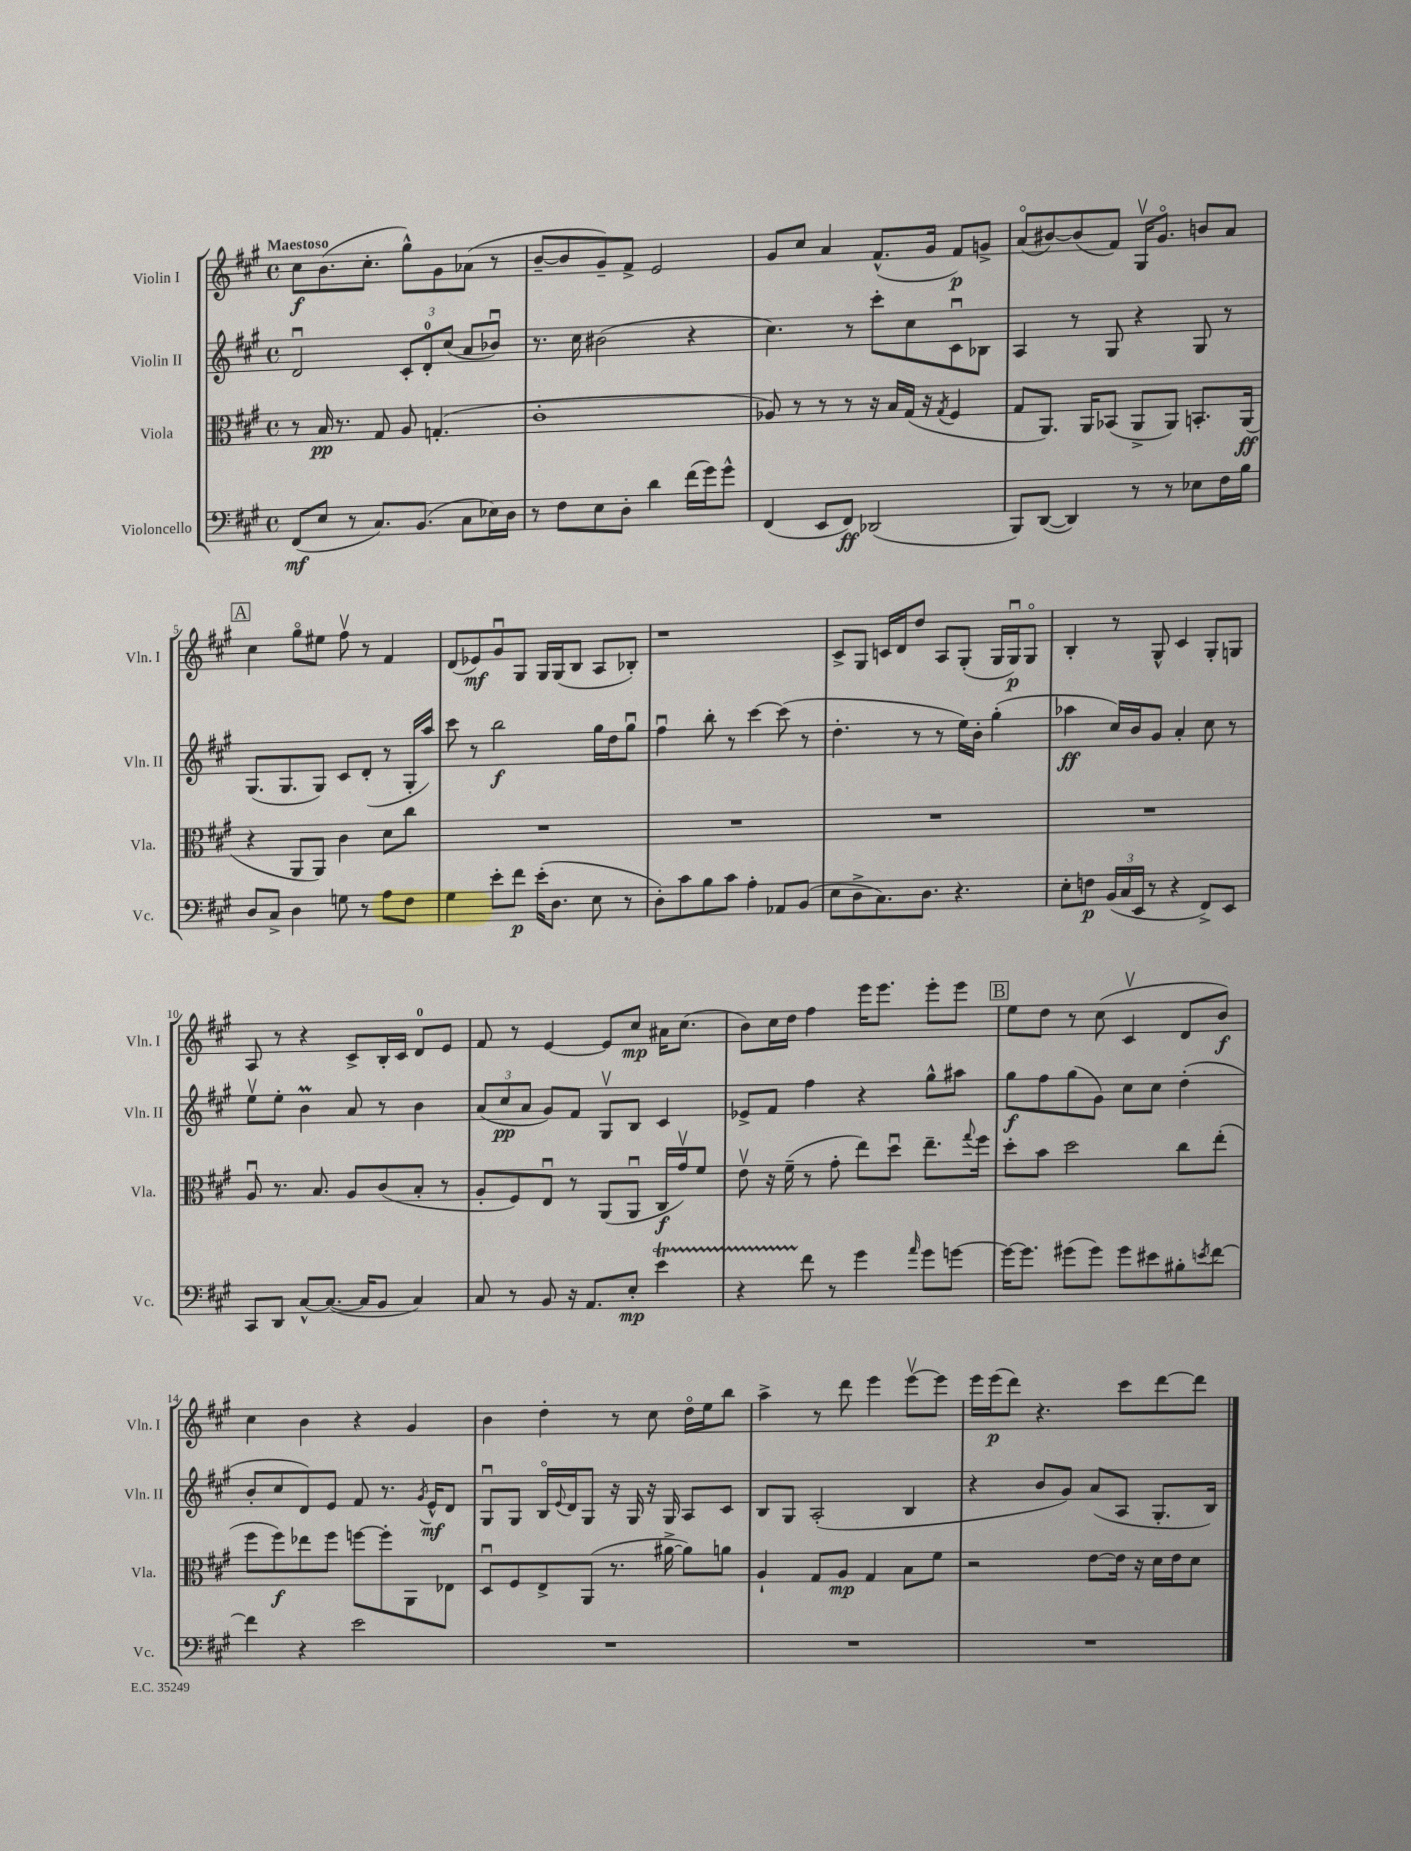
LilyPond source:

<<
\new StaffGroup <<
\new Staff = "s0" \with { instrumentName = "Violin I" shortInstrumentName = "Vln. I" } {
    \clef treble \key a \major \defaultTimeSignature \time 4/4 \tempo "Maestoso"
    cis''8\f b'8.( cis''8.-. gis''8-^) gis'8 aes'8( r8 |
    b'8~-- b'8 gis'8--) fis'8-> e'2 |
    gis'8 cis''8 a'4 fis'8.-^( gis'16 fis'8\p) g'8-> |
    a'8\flageolet( bis'8~) bis'8( fis'8) gis16\upbow gis'8.\flageolet b'8 a'8 |
    \mark \markup { \box "A" } cis''4 gis''8\flageolet eis''8 fis''8\upbow r8 fis'4 |
    d'8( ees'8\mf) gis'8\downbow gis8 gis16 gis16( b8 a8 bes8-.) |
    r1 |
    cis'8-> gis8 c'16 d'16 d''8 a8 gis8-.( gis16 gis16\downbow\p) gis8\flageolet |
    b4-. r8 gis8-^ cis'4 gis8-. g8 |
    a8 r8 r4 cis'8-> b16-. cis'16 d'8-0 e'8 |
    fis'8 r8 e'4~ e'8 cis''8\mp ais'16 cis''8.( |
    b'8) cis''16 d''16 fis''4 e'''16 e'''8. e'''8-. e'''8 |
    \mark \markup { \box "B" } e''8 d''8 r8 cis''8( cis'4\upbow d'8 b'8\f) |
    cis''4 b'4 r4 gis'4 |
    b'4 d''4-. r8 cis''8 d''16\flageolet e''16 b''8 |
    a''4-> r8 d'''8 e'''4 e'''8~\upbow e'''8 |
    e'''16 e'''16\p( d'''8) r4. cis'''8 d'''8~ d'''8 \bar "|." |
}
\new Staff = "s1" \with { instrumentName = "Violin II" shortInstrumentName = "Vln. II" } {
    \clef treble \key a \major \defaultTimeSignature \time 4/4
    d'2\downbow \tuplet 3/2 { cis'8-. d'8-0-. cis''8( } a'8 bes'8\downbow) |
    r8. cis''16 bis'2( r4 |
    cis''4.) r8 cis'''8-. cis''8 cis'8\downbow bes8 |
    a4 r8 gis8 r4 gis8 r8 |
    \mark \markup { \box "A" } gis8.( gis8. gis8) cis'8 d'8-.( r8 gis16-. a''16) |
    cis'''8 r8 b''2\f gis''16 d''16 gis''8\downbow |
    fis''4\downbow b''8-. r8 cis'''4~ cis'''8( r8 |
    d''4.-. r8 r8 e''16) b'16-. gis''4-.( |
    aes''4\ff cis''16) b'16 gis'8 a'4-. cis''8 r8 |
    e''8\upbow e''8-. b'4\prall a'8 r8 b'4 |
    \tuplet 3/2 { a'8( cis''8\pp a'8 } gis'8) fis'8 gis8\upbow b8 cis'4 |
    ees'8-> fis'8 fis''4 r4 gis''8-^ ais''8 |
    \mark \markup { \box "B" } gis''8\f fis''8 gis''8( gis'8) cis''8 cis''8 d''4-.( |
    b'8-. cis''8 d'8) e'8 fis'8 r8. \acciaccatura { gis'8 } e'16-^\mf d'8 |
    gis8\downbow gis8 b16\flageolet \appoggiatura { e'8 } d'16 gis8 r16 gis16 r16 gis16 a8 cis'8 |
    b8 gis8 a2-.( b4 |
    r4 b'8 gis'8) a'8( a8 gis8.-. b16) \bar "|." |
}
\new Staff = "s2" \with { instrumentName = "Viola" shortInstrumentName = "Vla." } {
    \clef alto \key a \major \defaultTimeSignature \time 4/4
    r8 b16\pp r8. gis8 a8 g4.-.( |
    cis'1-. |
    aes8) r8 r8 r8 r16 b16 gis16( r16 \acciaccatura { gis8 } fis4 |
    gis8 a,8.) a,16 bes,8( a,8-> a,8) b,8.-. a,16\ff( |
    \mark \markup { \box "A" } r4 a,8 a,8) cis'4 d'8 cis''8 |
    R1 |
    R1 |
    R1 |
    R1 |
    a8\downbow r8. b8. a8 cis'8( b8-. r8 |
    a8-. fis8) e8\downbow r8 a,8( a,8\downbow cis16\f gis'16\upbow) fis'8 |
    e'8\upbow r16 fis'16--( r8 gis'8-. e''8) d''8\downbow e''8.-- \appoggiatura { gis''8 } fis''16 |
    \mark \markup { \box "B" } d''8-. b'8 d''2 cis''8 e''8-.( |
    fis''8 fis''8\f) ees''8 fis''8 f''8~ f''8-. a,8 ees8 |
    d8\downbow fis8 e8-> a,8( r8. ais'16~-> ais'8) a'8 |
    a4-! gis8 a8\mp gis4 b8 fis'8 |
    r2 e'8~ e'16 r16 d'16 e'16 d'8 \bar "|." |
}
\new Staff = "s3" \with { instrumentName = "Violoncello" shortInstrumentName = "Vc." } {
    \clef bass \key a \major \defaultTimeSignature \time 4/4
    fis,8\mf( e8 r8 cis8.) b,8.( cis8 ees16) d16 |
    r8 fis8 e8 d8-. d'4 fis'16( gis'16) gis'8-^ |
    fis,4( e,8 fis,8\ff) des,2( |
    b,,8) d,8~( d,4) r8 r8 ees8 fis16 b16 |
    \mark \markup { \box "A" } d8 cis8-> d4 g8 r8 a8 fis8 |
    gis4 e'8-. fis'8\p e'16-.( d8. e8 r8 |
    d8-.) cis'8 b8 cis'8 a4-. aes,8 b,8( |
    e8 d8-> cis8.) d8. r4. |
    e8-. f8\p \tuplet 3/2 { b,16( cis16 e,16 } r8 r4 fis,8->) e,8 |
    cis,8 d,8 cis8~-^ cis8.~( cis16 b,8 cis4) |
    cis8 r8 b,8 r16 a,8. e8-.\mp e'4\startTrillSpan |
    r4 fis'8\stopTrillSpan r8 gis'4 \grace { a'16 } gis'8 g'8~ |
    \mark \markup { \box "B" } g'16~ g'8. gis'8( gis'8) gis'8 eis'8 bis8-. \acciaccatura { e'8 } fis'8~ |
    fis'4 r4 e'2 |
    R1 |
    R1 |
    R1 \bar "|." |
}
>>
>>
